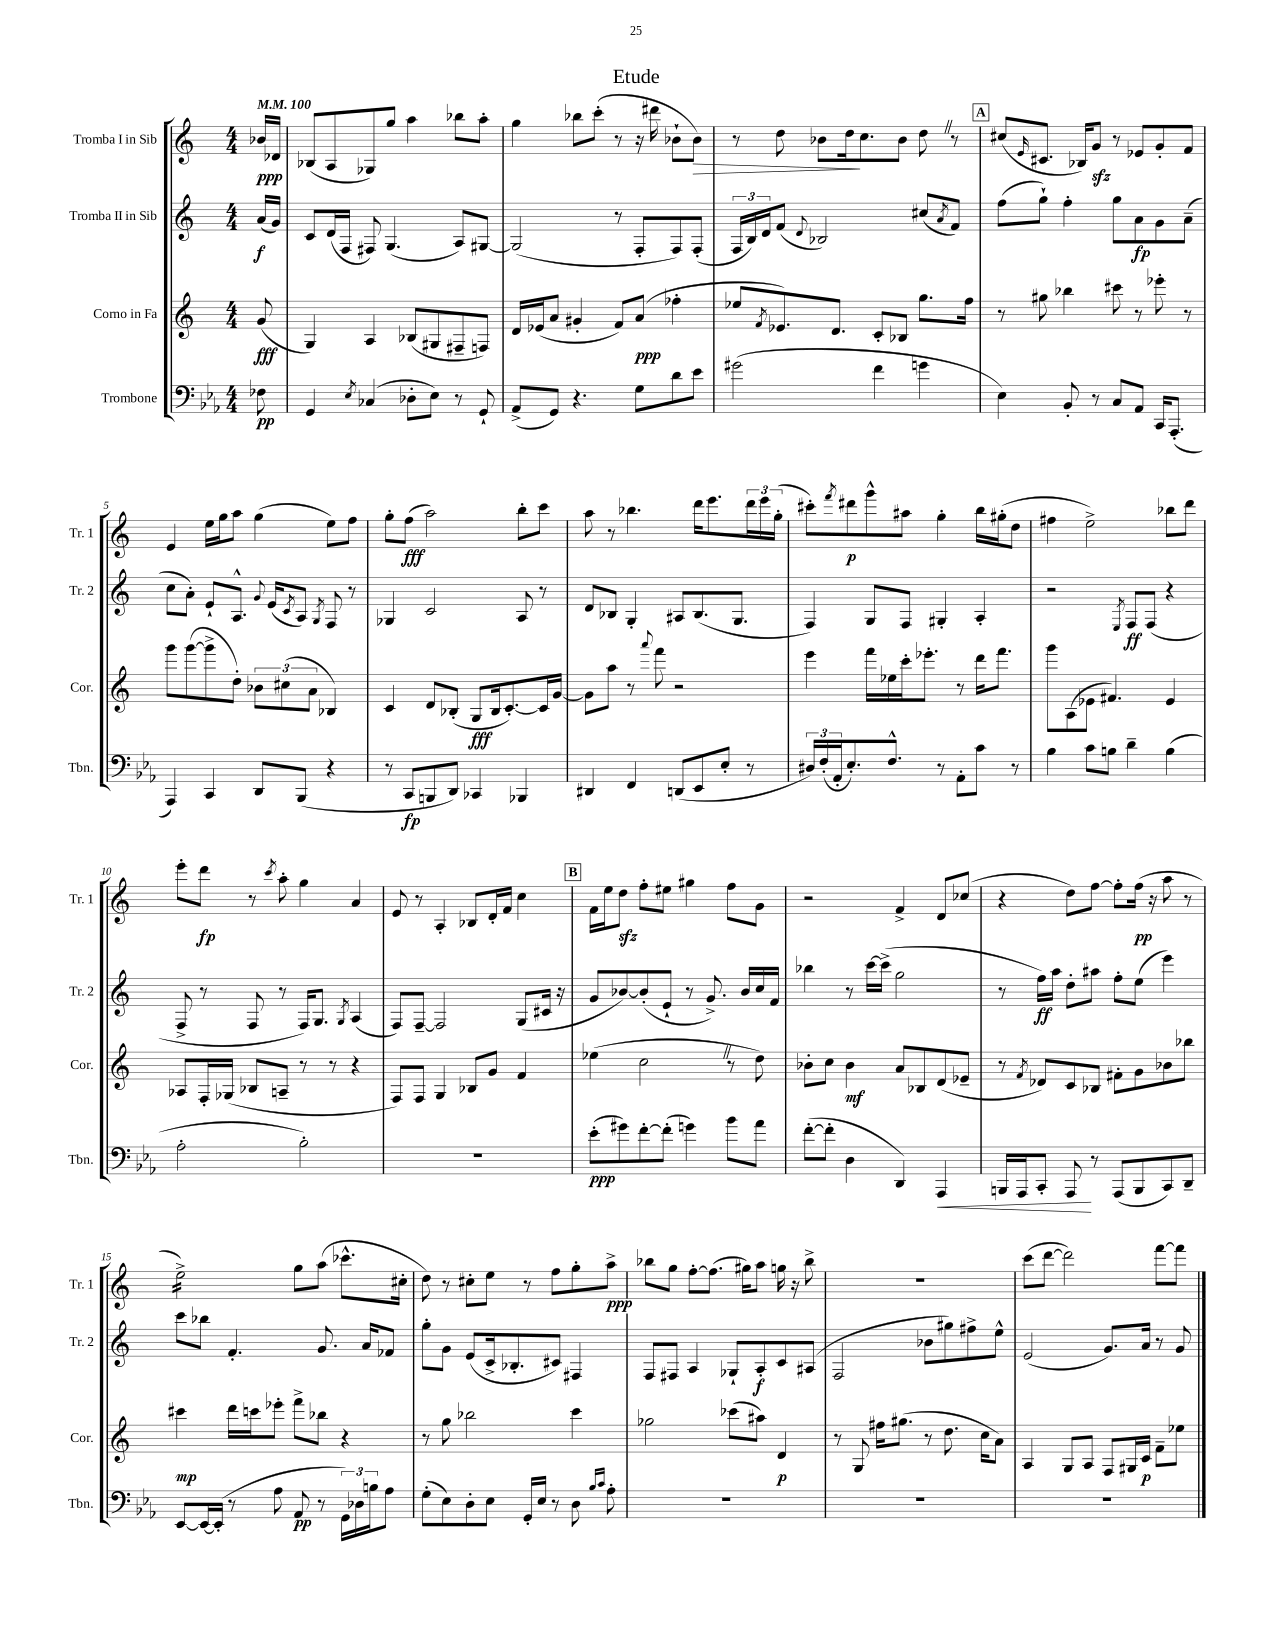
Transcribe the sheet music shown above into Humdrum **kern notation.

**kern	**kern	**kern	**kern
*staff4	*staff3	*staff2	*staff1
*clefF4	*clefG2	*clefG2	*clefG2
*k[b-e-a-]	*k[]	*k[]	*k[]
*M4/4	*M4/4	*M4/4	*M4/4
*MM100	*MM100	*MM100	*MM100
8F-	(8g	(16a	16b-
.	.	16g)	16d-
=	=	=	=
4GG	4G)	8c	(8B-
.	.	(16d	8A
.	.	16F	.
8qE-	.	.	.
(4C-	4A	8F#)	8G-)
.	.	(4.G	8gg
8D-'	(8B-	.	4aa
8E-)	8G#	.	.
8r	8F#~	8A)	8bb-
8GG`	8F)	[8G#	8aa'
=	=	=	=
(8AA-^	16d	(2G#]	4gg
.	(16e-	.	.
8GG)	8a	.	.
4.r	4g#'	.	8bb-
.	.	.	(8ccc'
.	8f)	8r	8r
8G	(8a	8F'	16r
.	.	.	16ddd#
8d	4ff-'	8F)	8b-`
8e-	.	(8F'	8b-)
=	=	=	=
(2g#	8ee-	24F	8r
.	.	24B)	.
.	.	24d	.
.	8qf	.	.
.	8.e-)	(8f	8dd
.	.	8qqd	.
.	.	2B-)	8b-
.	8.d	.	.
.	.	.	16dd
.	.	.	8.cc
4f	8c'	.	.
.	8B-	.	8b-
4g	8.gg	(8cc#	8dd
.	.	8qa	.
.	.	8f)	8r
.	16ff	.	.
=	=	=	=
4E-)	8r	(8ff	(8cc#
.	.	.	16qqe
.	8gg#	8gg`)	8.c#
8BB-'	4bb-	4ff'	.
.	.	.	16B-)
8r	.	.	8g
8C	8ccc#	8gg	8r
8AA-	8r	8a	8e-
16CC	8eee-'	8g	8g'
(8.AAA-'	.	.	.
.	8r	(8a~	8f
=	=	=	=
4AAA-)	8ggg	8cc	4e
.	([8ggg	8a')	.
4CC	8ggg^]	8e`	16ee
.	.	.	16gg
.	8dd')	8.A^^	8aa
8DD	12b-	.	(4gg
.	.	8qqg	.
.	.	(16e	.
.	(12cc#	.	.
.	.	8qc	.
(8BBB-	.	8A)	.
.	12a	.	.
.	.	8qG	.
4r	4B-)	8F	8ee)
.	.	8r	8ff
=	=	=	=
8r	4c	4G-	8gg'
8CC	.	.	(8ff
8BBB	8d	2c	2aa)
8DD)	(8B-'	.	.
4CC-	8G	.	.
.	16B-	.	.
.	[8.c')	.	.
4BBB-	.	8A	8bb'
.	16c]	8r	8ccc
.	[16g	.	.
=	=	=	=
4DD#	8g]	8d	8aa
.	8aa	8B-	8r
4FF	8r	4G'	4.bb-
.	8qqaaa	.	.
.	8fff	.	.
(8DD	2r	8A#	.
8EE-	.	(8.B-	16ddd
.	.	.	8.eee
8E-'	.	.	.
.	.	8.G	.
8r	.	.	24ddd
.	.	.	24eee
.	.	.	(24gg'
=	=	=	=
24D#)	4eee	4F)	8ccc#')
(24F'	.	.	.
24AA-'	.	.	.
.	.	.	8qfff
8.E-')	.	.	8ddd#
.	16fff	8G	8ggg^^
8.F^^	16ee-	.	.
.	16ccc'	8F	8aa#
.	8.eee-'	.	.
8r	.	4G#'	4gg'
8AA-'	8r	.	.
8c	16ddd	4A'	16bb
.	8.fff	.	(16gg#'
8r	.	.	8dd
=	=	=	=
4B-	8ggg	2r	4ff#
.	(8A	.	.
8c	8e-	.	2ee^)
8B	4.f#)	.	.
.	.	8qE	.
4d~	.	8F	.
.	.	(8F	.
(4B	4e-	4r	8bb-
.	.	.	8ddd
=	=	=	=
2A-'	8A-	8F^	8eee'
.	16F'	8r	8ddd
.	(16G-	.	.
.	8B-	8F	8r
.	.	.	8qccc
.	8A~	8r	8aa'
2B-')	8r	16F)	4gg
.	.	8.G	.
.	8r	.	.
.	.	8qG	.
.	4r	(4A	4a
=	=	=	=
1r	8F)	8F)	8e
.	8F	[8F~	8r
.	4G	2F]	4A'
.	8B-	.	8B-
.	8g	.	16d'
.	.	.	16f
.	4f	(8G	4cc
.	.	16c#	.
.	.	16r	.
=	=	=	=
(8e-'	(4ee-	8g	16f
.	.	.	16ee
8g#)	.	[8b-)	8dd
[8f'	2cc	(8b-']	8ff'
(8f']	.	8e`	8ee#
4g)	.	8r	4gg#
.	.	8.g^)	.
8b-	8r	.	8ff
.	.	16b-	.
8a-	8dd)	16cc	8g
.	.	16f	.
=	=	=	=
([8f'	8b-'	4bb-	2r
8f']	8cc	.	.
4D	4b-	8r	.
.	.	[16ccc	.
.	.	(16ccc^]	.
4DD)	8a	2gg	4f^
.	8B-	.	.
4AAA-	(8d	.	8d
.	8e-~	.	(8cc-
=	=	=	=
16BBB	8r	8r	4r
16AAA-	.	.	.
.	8qf	.	.
8CC'	8d-)	16ff)	.
.	.	16aa	.
8AAA-	8c	8dd'	8dd)
8r	8B-	8aa#	[8ff
(8AAA-	8f#'	8ff'	8ff']
8BBB	8g	(8ee	(16ff
.	.	.	16r
8CC)	8b-	4eee)	8aa
8DD~	8bb-	.	8r
=	=	=	=
[8EE-	4ccc#	8ccc	2ee^)
16EE-_	.	8bb-	.
(16EE-']	.	.	.
8r	16ddd	4.f'	.
.	16ccc	.	.
8A-	8eee-'	.	.
8AA-	8fff^	.	8gg
8r	8bb-	8.g	(8aa
24GG)	4r	.	8.ccc-^^
24D-	.	.	.
.	.	16a	.
24B	.	.	.
8A-	.	8f-	.
.	.	.	16cc#'
=	=	=	=
(8G'	8r	8gg'	8dd)
8E-)	8gg	8g	8r
8D'	2bb-	(8e	8cc#'
8E-	.	16c^	8ee
.	.	8.B-'	.
16GG'	.	.	8r
16E-	.	.	.
8r	.	8c#)	8ff
8D	4ccc	4F#	8gg'
16qqB-	.	.	.
16qqc	.	.	.
8A-'	.	.	8aa^
=	=	=	=
1r	2gg-	8F	8bb-
.	.	8F#	8gg
.	.	4A	[8ff'
.	.	.	(8.ff]
.	(8ccc-	8G-`	.
.	.	.	16gg#)
.	8aa#)	8A'	8aa
.	4d	8c	16gg
.	.	.	16r
.	.	(8A#	8bb-^
=	=	=	=
1r	8r	2F	1r
.	8G	.	.
.	16ff#	.	.
.	(8.gg#	.	.
.	8r	8b-	.
.	8.dd	8gg#)	.
.	.	8ff#^	.
.	16cc	.	.
.	8a)	8ee^^	.
=	=	=	=
1r	4A	(2e	(8ccc
.	.	.	[8ddd
.	8G	.	2ddd])
.	8A	.	.
.	8F	8.g)	.
.	16G#	.	.
.	16c	16a	.
.	8f~	8r	[8fff
.	8ee-	8g	8fff]
==	==	==	==
*-	*-	*-	*-
